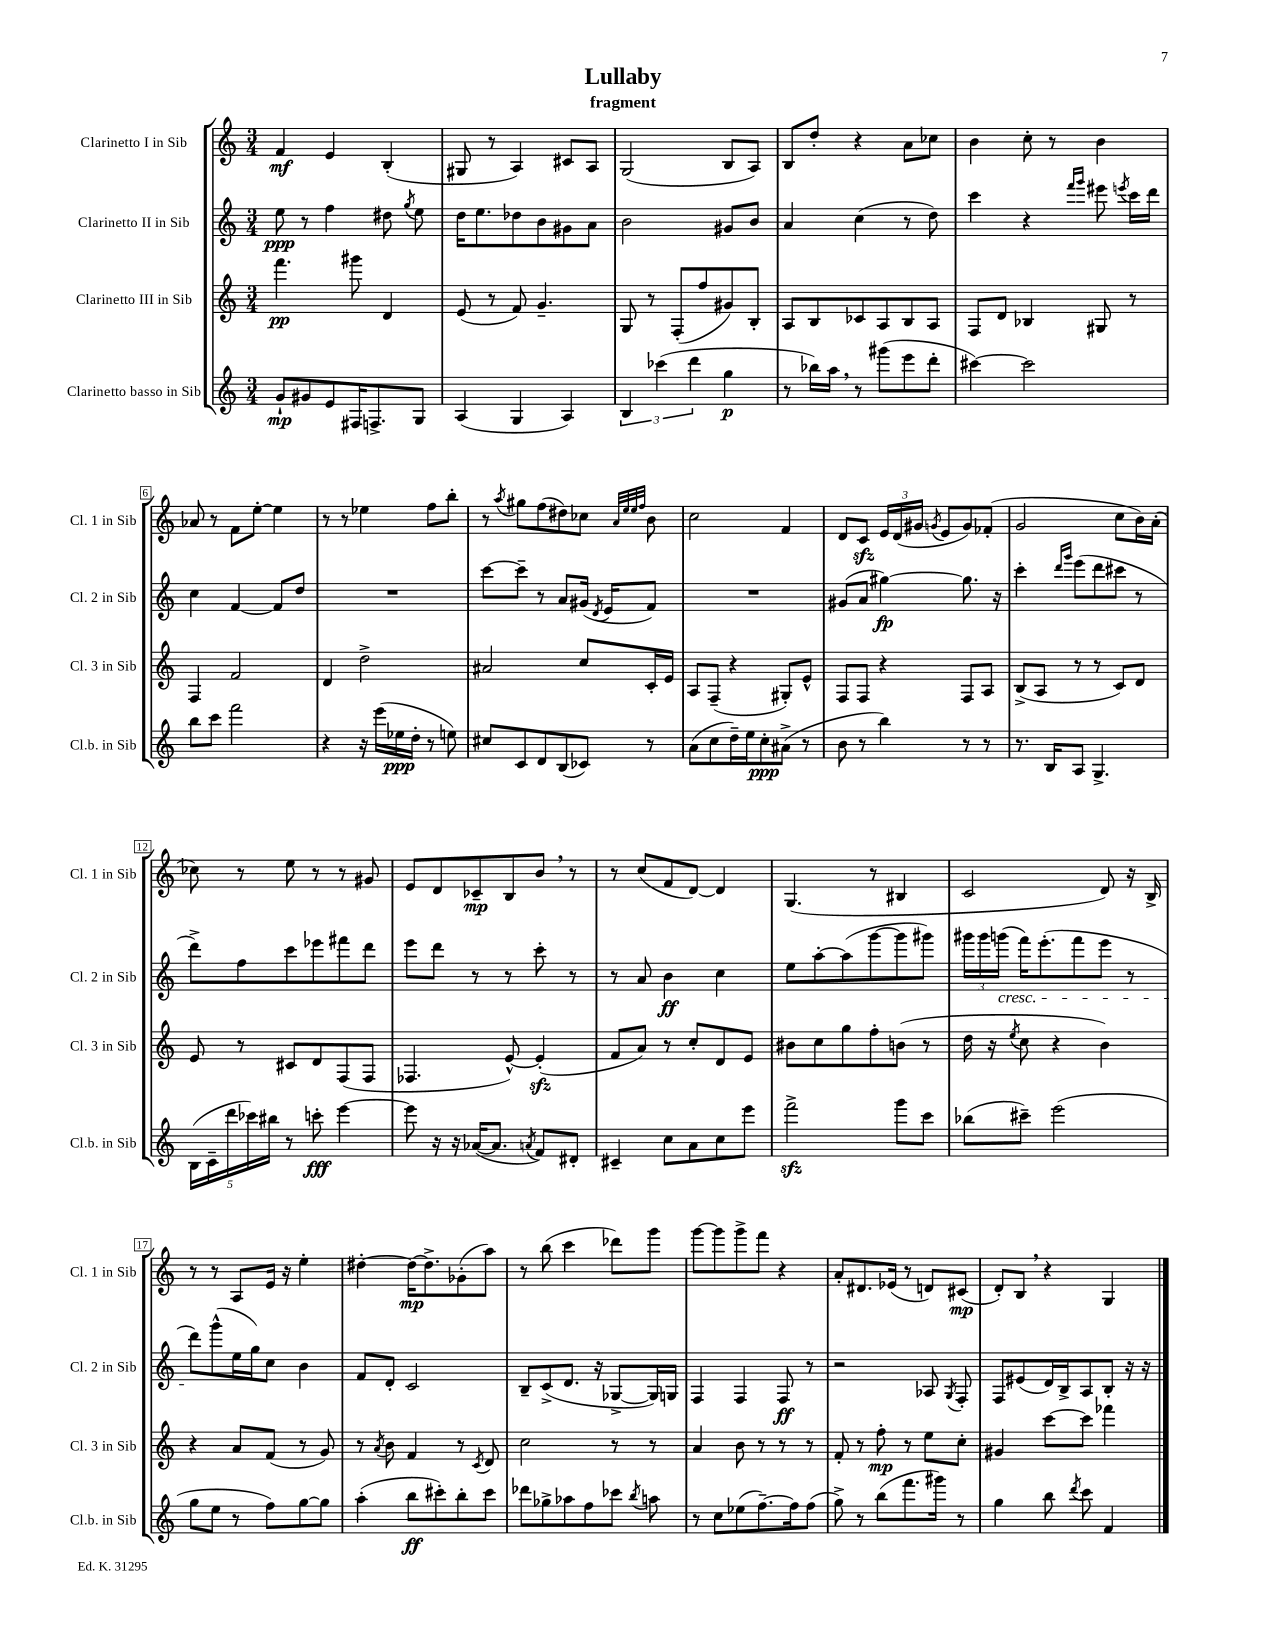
\header { title = "Lullaby" subtitle = "fragment" }
<<
\new StaffGroup <<
\new Staff = "s0" \with { instrumentName = "Clarinetto I in Sib" shortInstrumentName = "Cl. 1 in Sib" } {
    \clef treble \key c \major \numericTimeSignature \time 3/4
    \autoBeamOff f'4\mf e'4 b4-.( |
    gis8 r8 a4) cis'8[ a8] |
    g2( b8[ a8]) |
    b8[ d''8]-. r4 a'8[ ces''8] |
    b'4 c''8-. r8 b'4 |
    aes'8 r8 f'8[ e''8]~-. e''4 |
    r8 r8 ees''4 f''8[ b''8]-. |
    r8 \acciaccatura { a''8 } gis''8[ f''8( dis''8) ces''8] \grace { a'32[ e''32 e''32 f''32] } b'8 |
    c''2 f'4 |
    d'8[ c'8]\sfz \tuplet 3/2 { e'16[ d'16( gis'16] } \acciaccatura { g'8 } e'8[ g'8) fes'8]-.( |
    g'2 c''8[ b'16) a'16]-.( |
    ces''8) r8 e''8 r8 r8 gis'8 |
    e'8[ d'8 ces'8--\mp b8 b'8] \breathe r8 |
    r8 c''8[( f'8 d'8]~) d'4 |
    g4.( r8 bis4 |
    c'2 d'8) r16 b16-> |
    r8 r8 a8[ e'16] r16 e''4-. |
    dis''4~-. dis''16[~\mp dis''8.-> ges'8-.( a''8]) |
    r8 b''8( c'''4 des'''8[) g'''8] |
    g'''8[~ g'''8 g'''8-> f'''8] r4 |
    a'8[-. dis'8. ees'16]( r8 d'8[) cis'8]\mp( |
    d'8[-.) b8] \breathe r4 g4 \bar "|." |
}
\new Staff = "s1" \with { instrumentName = "Clarinetto II in Sib" shortInstrumentName = "Cl. 2 in Sib" } {
    \clef treble \key c \major \numericTimeSignature \time 3/4
    \autoBeamOff e''8\ppp r8 f''4 dis''8 \acciaccatura { g''8 } e''8 |
    d''16[ e''8. des''8 b'8 gis'8 a'8] |
    b'2 gis'8[ b'8] |
    a'4 c''4( r8 d''8) |
    c'''4 r4 \grace { f'''16[ g'''16] } eis'''8 \acciaccatura { e'''8 } c'''16[ d'''16] |
    c''4 f'4~ f'8[ d''8] |
    R2. |
    c'''8[~ c'''8]-- r8 a'8[ gis'16]( \acciaccatura { d'8 } e'16[ f'8]) |
    R2. |
    gis'8[( a'8] gis''4~\fp) gis''8. r16 |
    c'''4-. \grace { d'''16[ g'''16] } e'''8[( d'''8 cis'''8] r8 |
    d'''8[->) f''8 c'''8 ees'''8 fis'''8 d'''8] |
    e'''8[ d'''8] r8 r8 c'''8-. r8 |
    r8 a'8 b'4\ff c''4 |
    e''8[ a''8~-. a''8( g'''8~ g'''8 gis'''8]) |
    \tuplet 3/2 { gis'''16[ gis'''16 g'''16]\cresc( } f'''16[) e'''8.-.( f'''8 e'''8] r8 |
    d'''8[\!) g'''8-^( e''16 g''16) c''8] b'4 |
    f'8[ d'8]-. c'2 |
    b8[-- c'8->( d'8.] r16 ges8[~-> ges16) g16] |
    f4 f4 f8\ff r8 |
    r2 aes8 \acciaccatura { g8 } f8-. |
    f8[ eis'8( d'16) b16-> a8 b8]-. r16 r16 \bar "|." |
}
\new Staff = "s2" \with { instrumentName = "Clarinetto III in Sib" shortInstrumentName = "Cl. 3 in Sib" } {
    \clef treble \key c \major \numericTimeSignature \time 3/4
    \autoBeamOff f'''4.\pp gis'''8 d'4 |
    e'8( r8 f'8) g'4.-- |
    g8 r8 f8[-.( f''8 gis'8) b8]-. |
    a8[ b8 ces'8 a8 b8 a8] |
    f8[ d'8] bes4 gis8 r8 |
    f4 f'2 |
    d'4 d''2-> |
    ais'2 c''8[ c'16-. e'16] |
    a8[ f8]--( r4 gis8[-.) e'8]-^ |
    f8[ f8] r4 f8[ a8] |
    b8[->( a8] r8 r8 c'8[) d'8] |
    e'8 r8 cis'8[ d'8 f8( f8] |
    fes4. e'8~-^) e'4-.\sfz( |
    f'8[ a'8]) r8 c''8[-. d'8 e'8] |
    bis'8[ c''8 g''8 f''8-. b'8]( r8 |
    d''16 r16 \acciaccatura { e''8 } c''8 r4 b'4) |
    r4 a'8[ f'8]( r8 g'8) |
    r8 \acciaccatura { a'8 } b'8 f'4 r8 \acciaccatura { c'8 } d'8 |
    c''2 r8 r8 |
    a'4 b'8 r8 r8 r8 |
    f'8-. r8 f''8-.\mp r8 e''8[ c''8]-. |
    gis'4 c'''8[~ c'''8] fes'''4 \bar "|." |
}
\new Staff = "s3" \with { instrumentName = "Clarinetto basso in Sib" shortInstrumentName = "Cl.b. in Sib" } {
    \clef treble \key c \major \numericTimeSignature \time 3/4
    \autoBeamOff g'8[-!\mp gis'8 e'8 fis16 f8.-> g8] |
    a4( g4 a4) |
    \tuplet 3/2 { b4 ces'''4( d'''4 } g''4\p |
    r8 bes''16[) a''16] \breathe r8 gis'''8[( e'''8 d'''8]-. |
    cis'''4~) cis'''2 |
    b''8[ c'''8] f'''2 |
    r4 r16 e'''16[( ees''16\ppp d''16]-. r8 e''8) |
    cis''8[ c'8 d'8 b8( ces'8]) r8 |
    a'8[( c''8 d''16--) e''16 c''8-.\ppp ais'8]->( r8 |
    b'8 r8 b''4) r8 r8 |
    r8. b16[ a8] g4.-> |
    \tuplet 5/4 { b16[( c'16-- d'''16 ces'''16) bis''16] } r8 c'''8-.\fff e'''4~ |
    e'''8 r16 r16 aes'16[~( aes'8.] \acciaccatura { a'8 } f'8[) dis'8]-. |
    cis'4-- c''8[ a'8 c''8 e'''8] |
    f'''2->\sfz g'''8[ c'''8] |
    bes''8[( cis'''8]--) e'''2( |
    g''8[ e''8] r8 f''8[) g''8~ g''8] |
    a''4-.( b''8[\ff cis'''8-.) b''8-. cis'''8] |
    des'''8[ ges''8-> aes''8 f''8 ces'''8] \acciaccatura { b''8 } a''8 |
    r8 c''8[ ees''8( f''8.~--) f''16 f''8]( |
    g''8->) r8 b''8[( f'''8. gis'''16]) r8 |
    g''4 b''8 \acciaccatura { d'''8 } c'''8 f'4 \bar "|." |
}
>>
>>
\layout { \context { \Score \override BarNumber.stencil = #(make-stencil-boxer 0.1 0.3 ly:text-interface::print) } }
